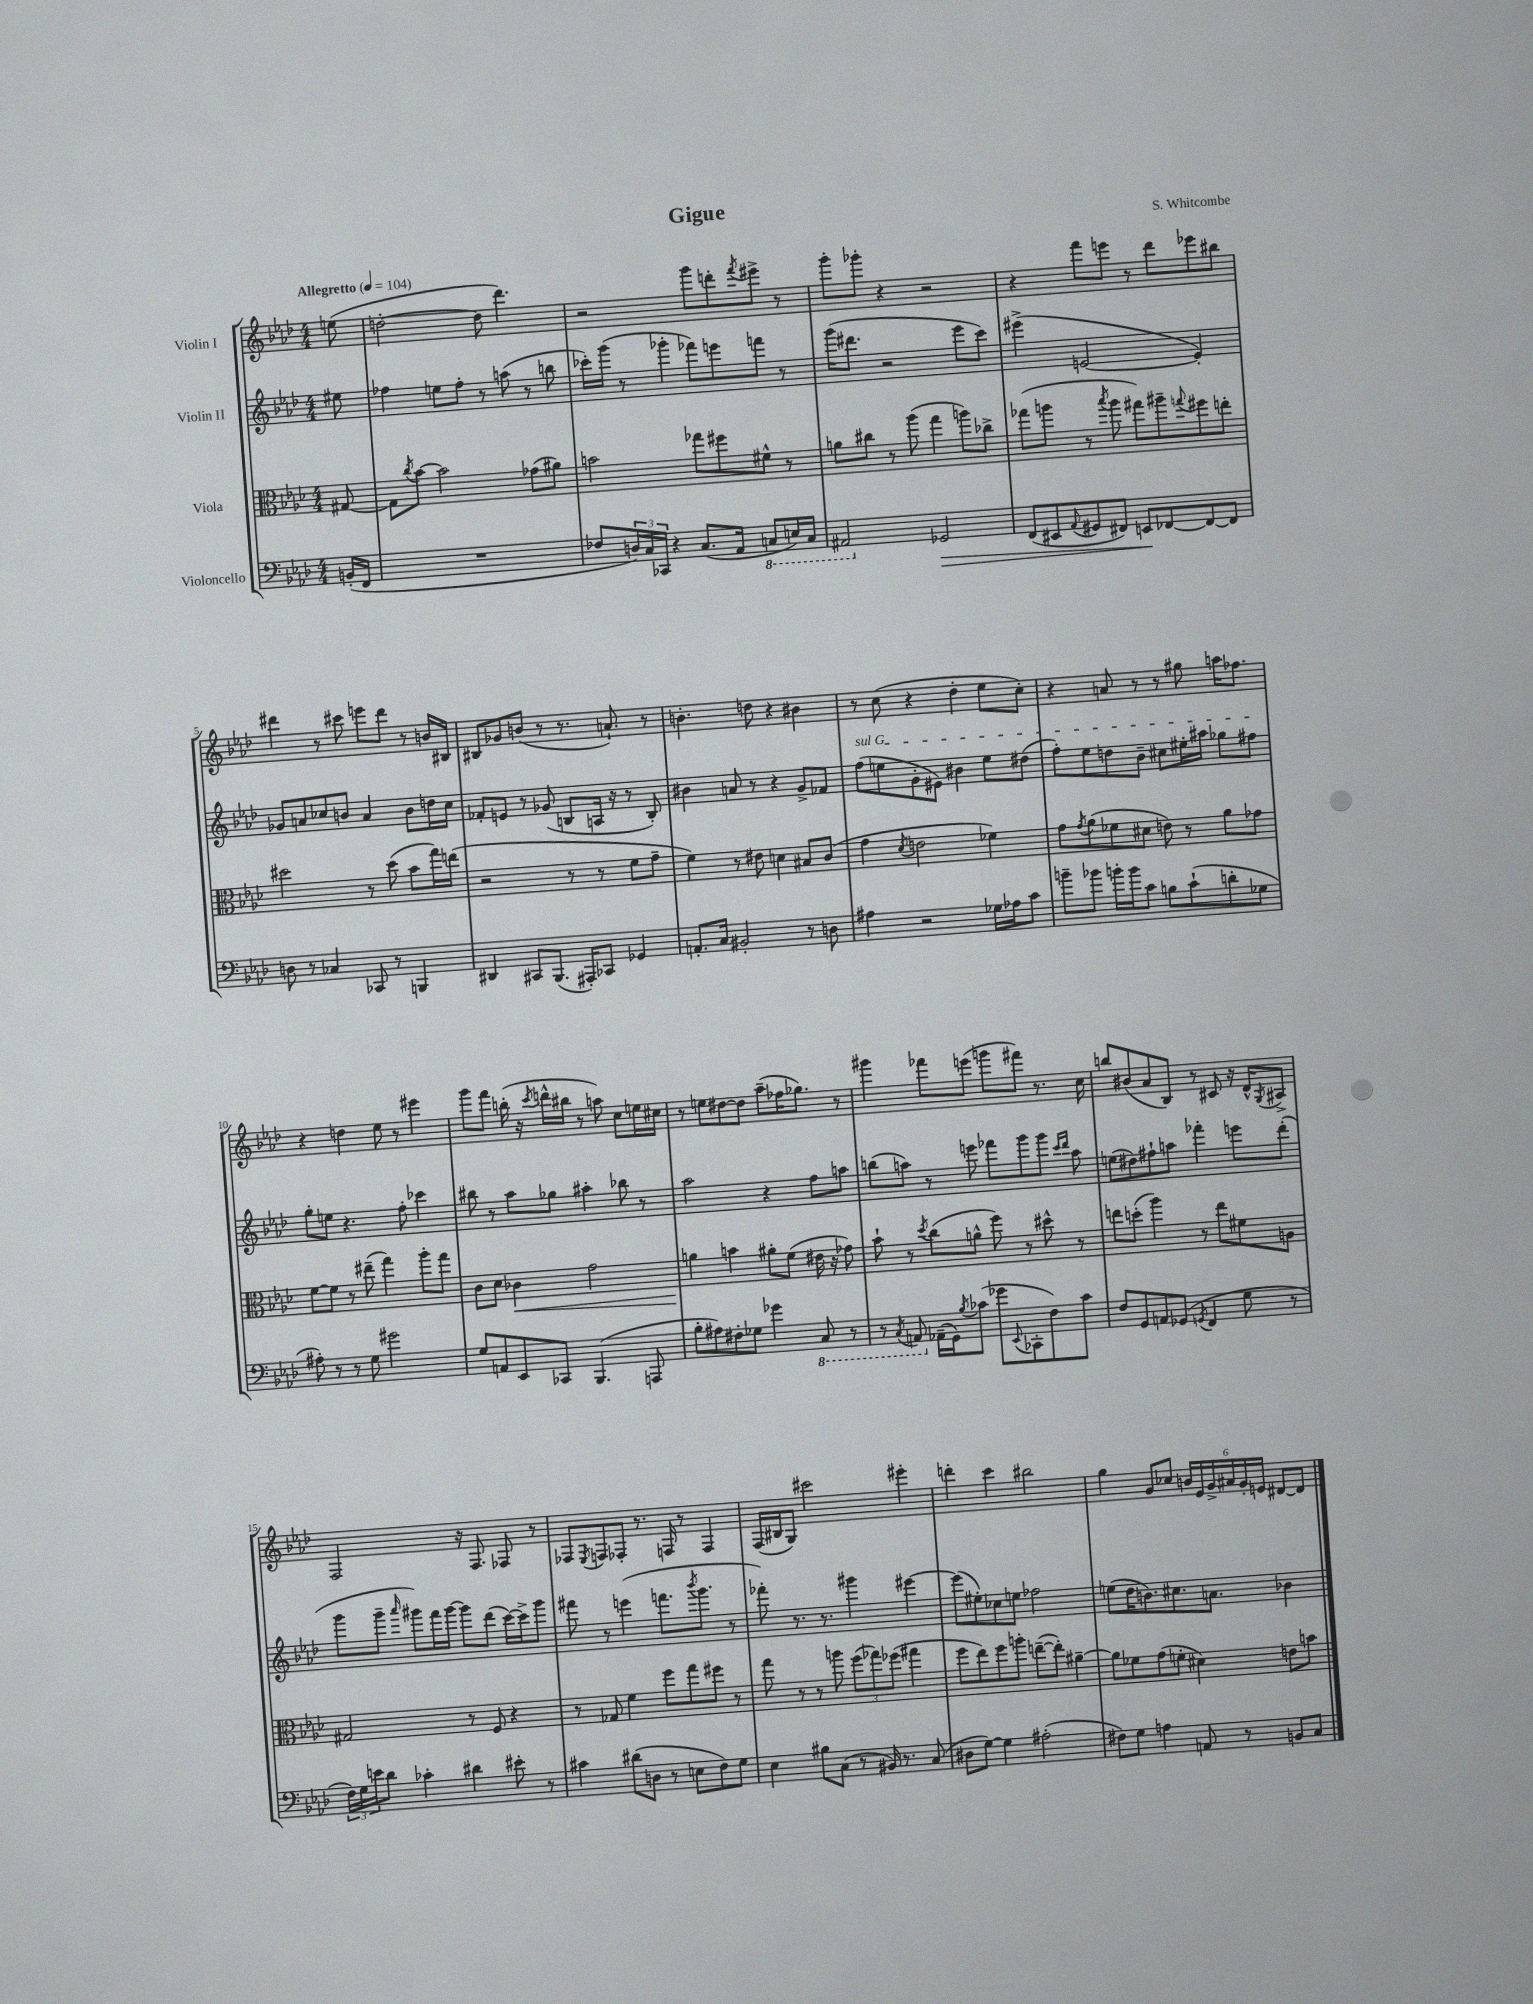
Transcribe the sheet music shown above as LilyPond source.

\header { title = "Gigue" composer = "S. Whitcombe" }
<<
\new StaffGroup <<
\new Staff = "s0" \with { instrumentName = "Violin I" } {
    \clef treble \key aes \major \numericTimeSignature \time 4/4 \partial 8 \tempo "Allegretto" 4 = 104
    e''8( |
    d''2~-. d''8 des'''4.) |
    r2 g'''8 d'''8-. \acciaccatura { f'''8 } eis'''8-> r8 |
    g'''8-. ges'''8-. r4 r2 |
    r4 f'''8 e'''8 r8 des'''8 ees'''8 bis''8 |
    dis'''4 r8 cis'''8 e'''8 dis'''8 r8 b'16 bis16 |
    bis8 ges'8 b'8( r8 r8. a'8.-!) r8 |
    b'4.-. d''8 r4 bis'4 |
    r8 c''8( r4 des''4-. ees''8 c''8-.) |
    r4 a'8 r8 r8 gis''8 a''16 fes''8. |
    r4 d''4 ees''8 r8 eis'''4 |
    g'''8 f'''8 b''16-.( r16 \acciaccatura { c'''8 } d'''16-^ bis''16 r8 a''8) c''8 e''16 cis''16 |
    r8 e''8 dis''8~ dis''8 aes''8--( fes''16 ges''8.) r8 |
    gis'''4 fes'''8 e'''8( g'''8 fis'''8) r8. c''16 |
    b''8 bis'8( aes'8 bes8) r8 cis'8 r16 des'16-^ \acciaccatura { g8 } ais8-> |
    f2 r16 f8. fes8 r8 |
    fes8 \acciaccatura { ees8 } f8 fes8-. r8. f16 r8 f4 |
    f16( bis16 g8) cis'''2 eis'''4-. |
    d'''4-. c'''4 bis''2 |
    g''4 g'8 ces''8 \tuplet 6/4 { b'16 ees'16 g'16-> ais'16 g'16-. e'16 } dis'8~ dis'8 \bar "|." |
}
\new Staff = "s1" \with { instrumentName = "Violin II" } {
    \clef treble \key aes \major \numericTimeSignature \time 4/4 \partial 8
    eis''8 |
    fes''4 e''8 fes''8-. r8 a''8( r8 b''8 |
    ces'''16-.) g'''16( r8 ges'''4-. fes'''8) e'''8 f'''8 r8 |
    g'''16( dis'''8. r2 ees'''8 c'''8) |
    eis'''4->( e'2~ e'4-.) |
    ges'8 a'8 ces''8 b'8 a'4 b'8 d''16 ces''16 |
    fes'8-. e'8 r8 ges'8( b8 a16 r16 r8 b8-.) |
    bis'4 a'8 r8 r4 g'8-> fes'8 |
    \once \override TextSpanner.bound-details.left.text = \markup { \italic "sul G" } f''8\startTextSpan( e''8 g'8-. eis'8) bis'4 e''8 dis''8( |
    f''8-.) ees''8 d''8 bes'8-- cis''8 eis''16-. ais''16 ges''8 fis''8\stopTextSpan |
    g''8-. e''8 r4. f''8-. ces'''4 |
    bis''8 r8 aes''8 ges''8 ais''4-. bes''8 r8 |
    aes''2 r4 f''8 a''8 |
    b''8( a''8) r8 e'''8 fes'''8 g'''8 g'''8 \grace { c'''16 des'''16 } a''8 |
    e''8( dis''8) fis''8-! a''8 fes'''4-. e'''8 des'''8-.( |
    g'''8 g'''8-- \grace { aes'''16 } gis'''8) f'''16 gis'''16~ gis'''8 des'''8( c'''16~) c'''16-> gis'''8 |
    fis'''8 r8 e'''4( f'''8. \acciaccatura { bes'''8 } g'''8. r8 |
    fes'''8-.) r8. r8. gis'''4 eis'''4~ |
    eis'''8( eis''8-.) ces''8 e''8 fes''2 |
    e''8( des''16 b'8.) cis''8. a'8. bes'4 \bar "|." |
}
\new Staff = "s2" \with { instrumentName = "Viola" } {
    \clef alto \key aes \major \numericTimeSignature \time 4/4 \partial 8
    gis8~ |
    gis8 \acciaccatura { c''8 } bes'8~ bes'2 ges'8( ais'8) |
    b'2 ges''8 fis''8 fis'8-^ r8 |
    a'8 cis''8 r8 aes''8( g''4 a''8) ces''8-> |
    ges''8( a''8 r8 \acciaccatura { bes''8 } a''8 gis''8) ais''8-- \appoggiatura { g''8 } fis''8 e''8-. |
    dis''2 r8 dis''8( bes'8 g''16) e''16( |
    r2 r8 r8 f'8 g'8-- |
    f'4) r8 eis'8 d'4 bis8 c'8( |
    g'4 \acciaccatura { des'8 } e'2 fes'4) |
    g'8 \acciaccatura { g'8 } aes'8( fes'8 dis'8 e'8) r8 aes'8 ges'8 |
    f'8~ f'8 r8 eis''8--( g''4) aes''8-. g''8 |
    c'8 des'8 ces'4\< g'2 |
    a'4\! b'4 ais'8-. f'8( eis'16 r16 ges'8) |
    bes'8-! r8 \acciaccatura { des''8 } c''8( a'8-^ f''8) r8 dis''8-^ r8 |
    e''8 d''8-.( aes''4) r8 e''8 fis'8 a8 |
    gis2 r8 f8 r4 |
    r8 ges8 f'4 f''8 g''8 fis''8 r8 |
    g''8 r8 r8 a''8 \tuplet 3/2 { f''8( ges''8) fes''8( } gis''4 |
    f''8 ees''8) f''8 a''8-. e''8~--( e''8-.) ais'4~-- |
    ais'8 fes'8 g'8( f'8-. dis'4) e'8 b'8 \bar "|." |
}
\new Staff = "s3" \with { instrumentName = "Violoncello" } {
    \clef bass \key aes \major \numericTimeSignature \time 4/4 \partial 8
    b,16-.( f,16 |
    R1 |
    fes8 \tuplet 3/2 { d16) c16 ces,16 } r4 c8.( aes,16 \ottava #-1 c,8 e,16) c,16 |
    ais,,2 \ottava #0 ges,2\> |
    f,8( eis,8 \appoggiatura { aes,8 } gis,8 fis,8) e,8\! fes,8~ fes,8~ fes,8 |
    d8 r8 ces4 ces,8 r8 b,,4 |
    dis,4 cis,8 bes,,8.( ais,,16-.) ces,8 ges,4 |
    a,8.-. c16 bis,2-. r8 d8 |
    ais4 r2 ges16 aes16 c'8 |
    b'8-- bes'8 b'16-. b'16 c'8 b8 c'8-!( d'8-. ges8 |
    ais8-.) r8 r8 g8 gis'2 |
    g8 a,8 ees,8 ces,8 bes,,4.( a,,8 |
    bes8-. ais8) fis8-. ges8 ges'4 \ottava #-1 c,8 r8 |
    r8 \acciaccatura { c,8 } a,,8 \ottava #0 aes,!16--( g,16) \acciaccatura { bes8 } ces'8( ges'8 \appoggiatura { ees,8 } ces,8-. f8) ces'8 |
    f8 g,8 a,8 ges,8( \acciaccatura { g,8 } f,4 g8 r8 |
    \tuplet 3/2 { f16) g16 e'16 } des'8 ces'4-. dis'4 eis'8-. r8 |
    cis'4 dis'8( d8 r8 e8 f8) g8 |
    ees4 bis8 c8( r8 bis,16) r8. c8( |
    dis8 g8~) g4 ais2-.( |
    fis8) g8 a4 a,8 r8 b,8 c8 \bar "|." |
}
>>
>>
